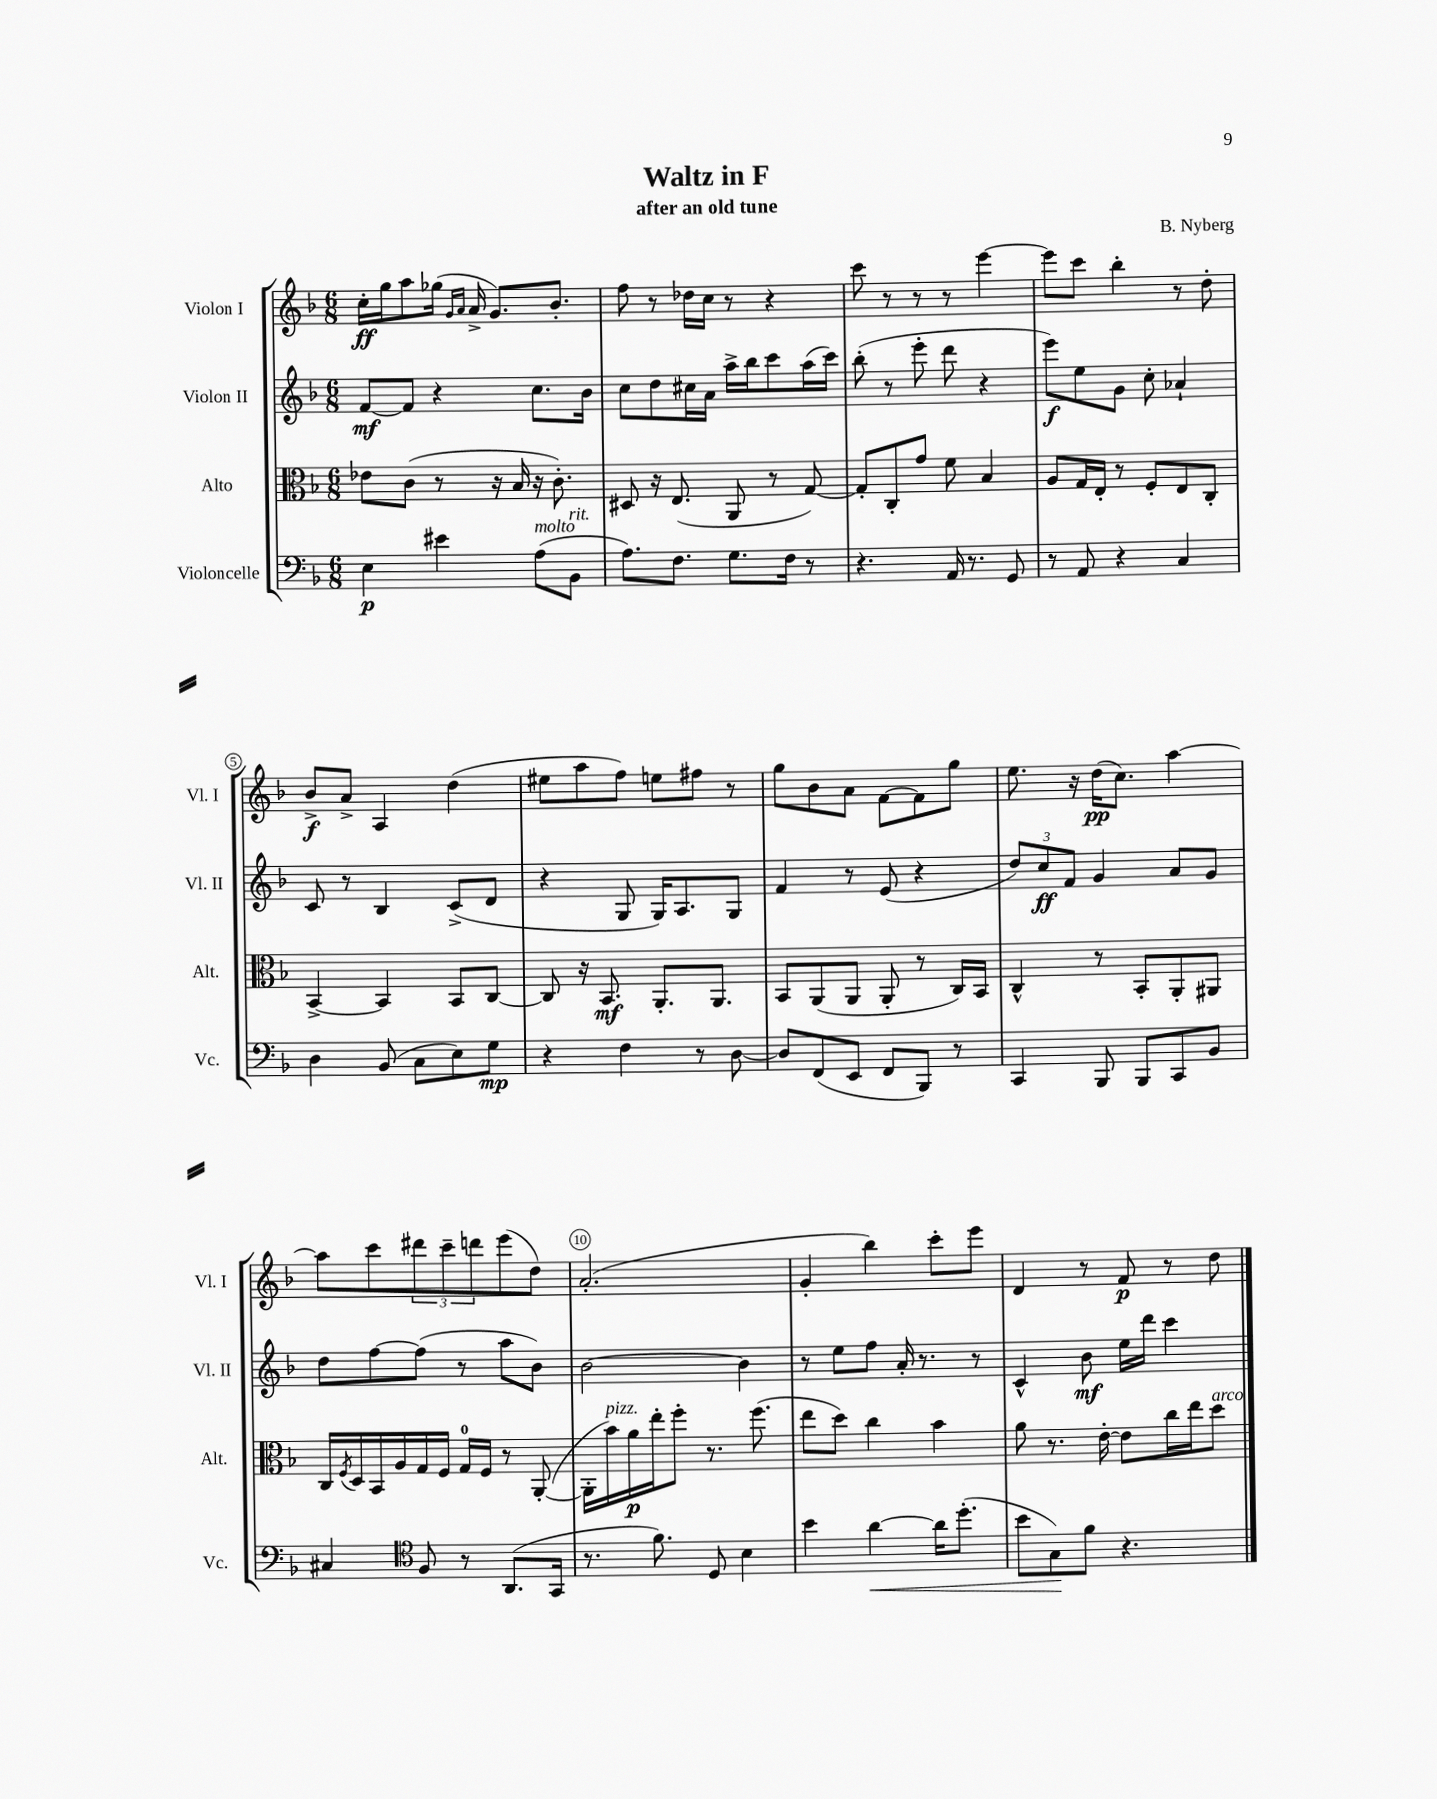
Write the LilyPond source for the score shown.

\header { title = "Waltz in F" composer = "B. Nyberg" subtitle = "after an old tune" }
<<
\new StaffGroup <<
\new Staff = "s0" \with { instrumentName = "Violon I" shortInstrumentName = "Vl. I" } {
    \clef treble \key f \major \numericTimeSignature \time 6/8
    c''16-.\ff g''16 a''8 ges''16( \grace { g'16 a'16 } a'16-> g'8.) bes'8.-. |
    f''8 r8 des''16 c''16 r8 r4 |
    c'''8 r8 r8 r8 e'''4~ |
    e'''8 c'''8 bes''4-. r8 d''8-. |
    bes'8->\f a'8-> a4 d''4( |
    eis''8 a''8 f''8) e''8 fis''8 r8 |
    g''8 bes'8 a'8 f'8~ f'8 g''8 |
    e''8. r16 d''16\pp( c''8.) a''4~ |
    a''8 c'''8 \tuplet 3/2 { dis'''8 c'''8-- d'''8 } e'''8( d''8) |
    a'2.-.( |
    g'4-. bes''4) c'''8-. e'''8 |
    d'4 r8 f'8\p r8 d''8 \bar "|." |
}
\new Staff = "s1" \with { instrumentName = "Violon II" shortInstrumentName = "Vl. II" } {
    \clef treble \key f \major \numericTimeSignature \time 6/8
    f'8~\mf f'8 r4 c''8. bes'16 |
    c''8 d''8 cis''16 a'16 a''16-> bes''16 c'''8 a''16( c'''16) |
    bes''8-.( r8 e'''8-. d'''8 r4 |
    e'''8\f) e''8 g'8 c''8-. aes'4-! |
    c'8 r8 bes4 c'8->( d'8 |
    r4 g8 g16) a8. g8 |
    f'4 r8 e'8( r4 |
    \tuplet 3/2 { d''8) c''8\ff f'8 } g'4 a'8 g'8 |
    d''8 f''8~ f''8( r8 a''8 bes'8) |
    bes'2~ bes'4 |
    r8 e''8 f''8 a'16-. r8. r8 |
    c'4-^ bes'8\mf e''16 d'''16 c'''4 \bar "|." |
}
\new Staff = "s2" \with { instrumentName = "Alto" shortInstrumentName = "Alt." } {
    \clef alto \key f \major \numericTimeSignature \time 6/8
    ees'8 c'8( r8 r16 bes16 r16 c'8.-.) |
    dis8 r16 e8.( a,8 r8 g8~) |
    g8-. c8-. g'8 f'8 bes4 |
    a8 g16 e16-. r8 f8-. e8 c8-. |
    bes,4~-> bes,4 bes,8 c8~ |
    c8 r16 bes,8.\mf a,8.-. a,8. |
    bes,8 a,8( a,8 a,8-. r8 c16) bes,16 |
    c4-^ r8 bes,8-. a,8-. ais,8 |
    c16 \acciaccatura { f8 } d16 bes,16 a16 g16 f16 g16-0 f16 r8 a,8~-.( |
    a,16-. bes'16^\markup { \italic "pizz." }) a'16\p e''16-. f''8-. r8. f''8.( |
    e''8 d''8) c''4 bes'4 |
    a'8 r8. e'16~-. e'8 c''16 e''16 d''8^\markup { \italic "arco" } \bar "|." |
}
\new Staff = "s3" \with { instrumentName = "Violoncelle" shortInstrumentName = "Vc." } {
    \clef bass \key f \major \numericTimeSignature \time 6/8
    e4\p eis'4 a8^\markup { \italic "molto" }( bes,8^\markup { \italic "rit." } |
    a8.) f8. g8. f16 r8 |
    r4. a,16 r8. g,8 |
    r8 a,8 r4 c4 |
    d4 bes,8( c8 e8) g8\mp |
    r4 f4 r8 d8~ |
    d8 f,8( e,8 f,8 bes,,8) r8 |
    c,4 bes,,8 bes,,8 c,8 bes,8 |
    cis4 \clef tenor f8 r8 a,8.( g,16 |
    r8. f'8.) d8 bes4 |
    bes'4 a'4~\< a'16 d''8.-.( |
    bes'8 g8\!) f'8 r4. \bar "|." |
}
>>
>>
\layout { \context { \Score \override BarNumber.break-visibility = ##(#f #t #t) barNumberVisibility = #(every-nth-bar-number-visible 5) \override BarNumber.stencil = #(make-stencil-circler 0.1 0.3 ly:text-interface::print) } }
